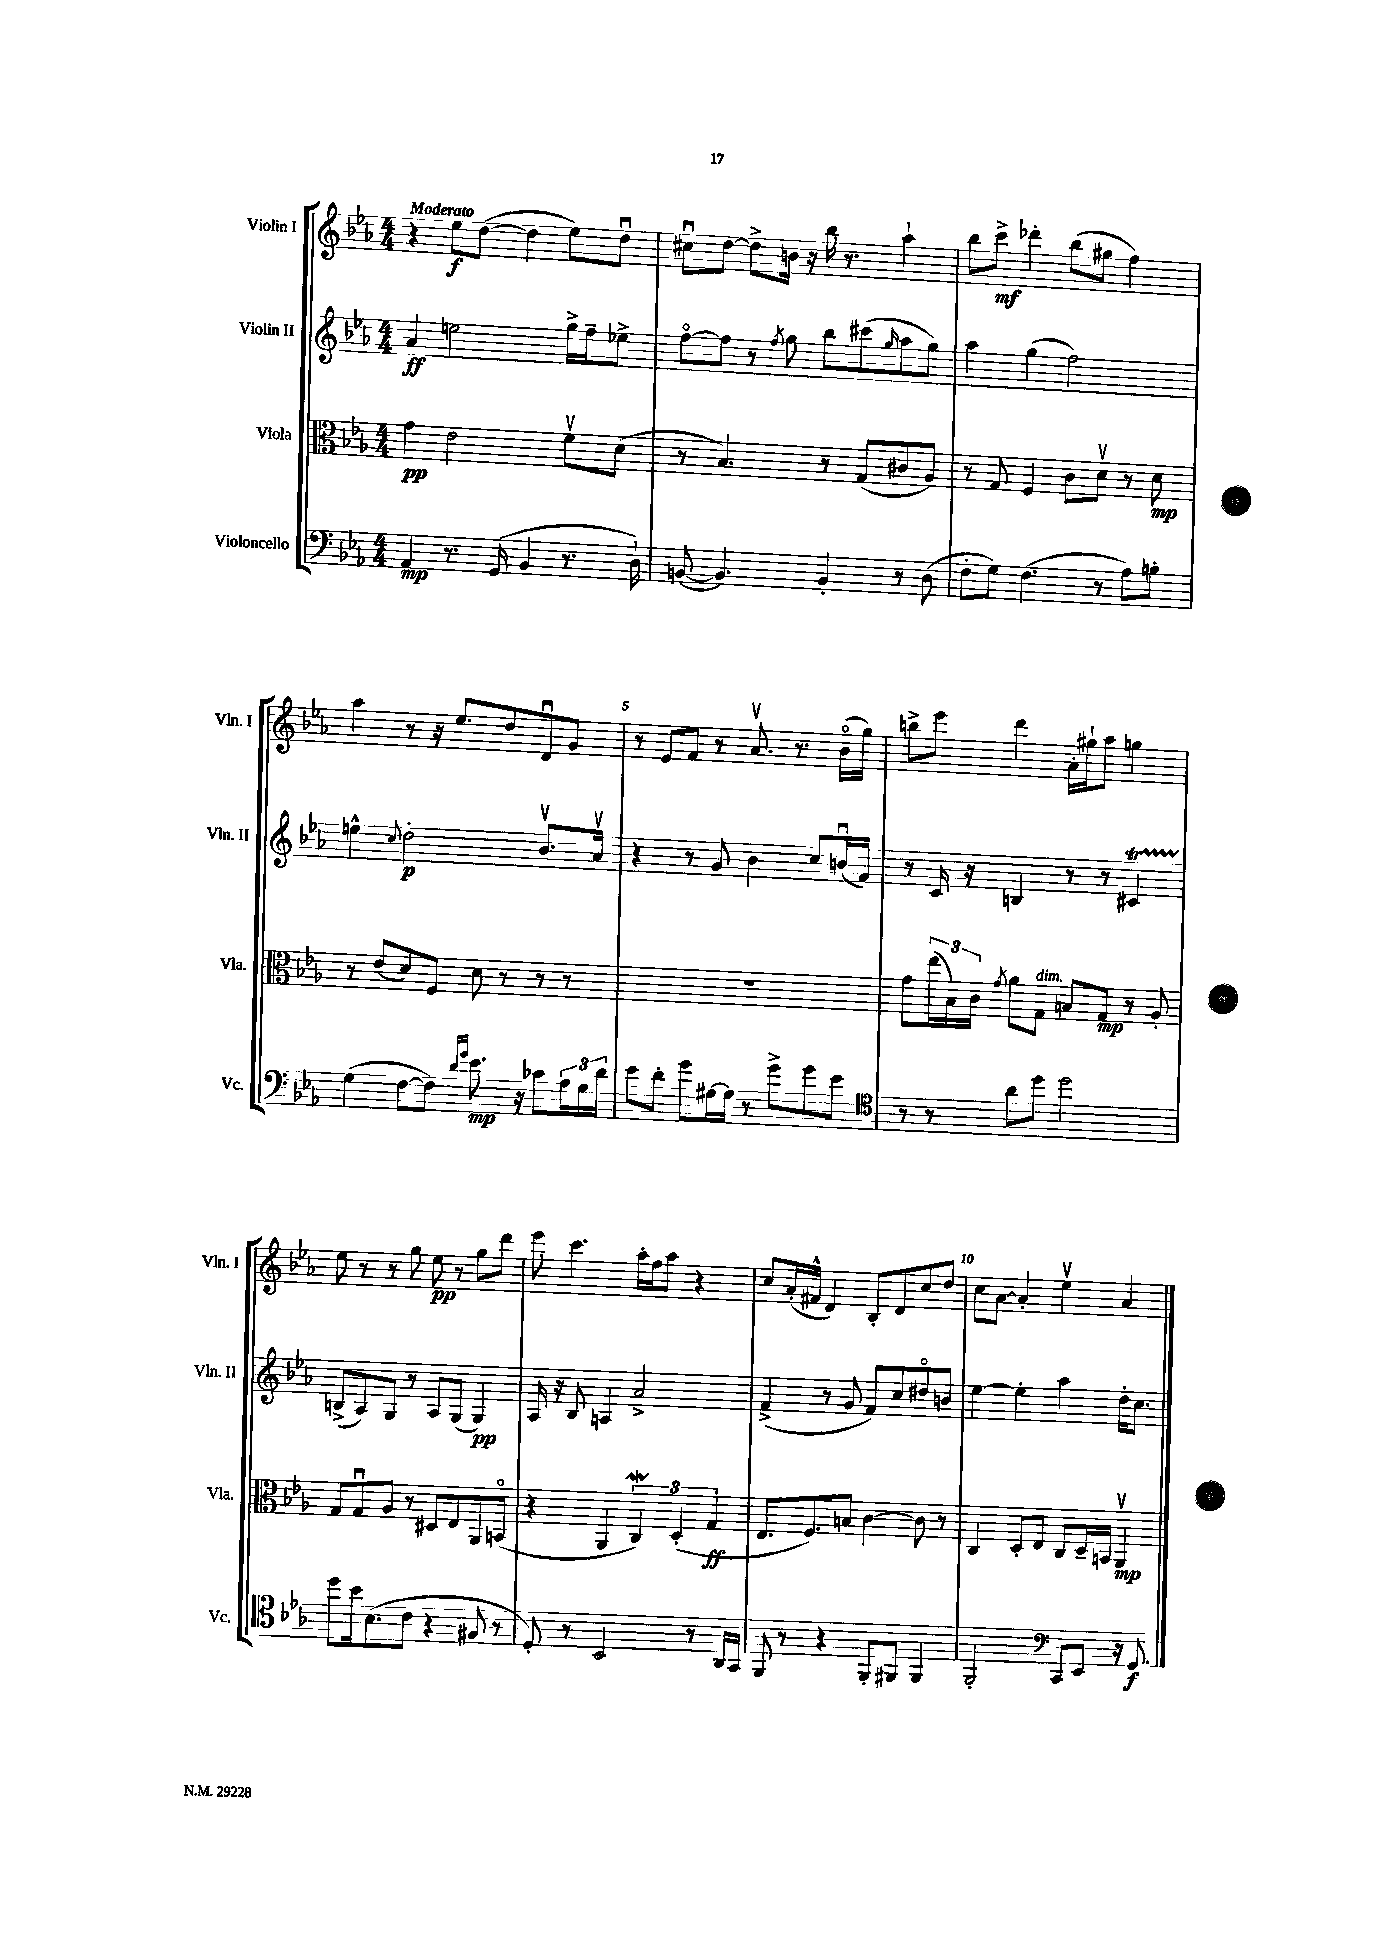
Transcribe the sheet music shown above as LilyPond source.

<<
\new StaffGroup <<
\new Staff = "s0" \with { instrumentName = "Violin I" shortInstrumentName = "Vln. I" } {
    \clef treble \key ees \major \numericTimeSignature \time 4/4 \tempo "Moderato"
    r4 ees''8\f d''8~( d''4 ees''8) d''8\downbow |
    cis''8\downbow d''8~ d''8-> b'16 r16 bes''16 r8. aes''4-! |
    bes''8 c'''8->\mf des'''4-. bes''8( gis''8 f''4) |
    aes''4 r8 r16 ees''8. d''8 d'8\downbow g'8 |
    r8 ees'8 f'8 r8 aes'8.\upbow r8. bes'16\flageolet( g''16) |
    b''8-> ees'''8 d'''4 aes'16-. gis''16-! aes''8 g''4 |
    ees''8 r8 r8 g''8 ees''8\pp r8 g''8 d'''8 |
    ees'''8 c'''4. aes''16-. f''16 aes''8 r4 |
    c''8 aes'16-.( fis'16-^ d'4) bes8-. d'8 c''8 d''8 |
    c''8 aes'8~ aes'4-. ees''4\upbow aes'4 \bar "|." |
}
\new Staff = "s1" \with { instrumentName = "Violin II" shortInstrumentName = "Vln. II" } {
    \clef treble \key ees \major \numericTimeSignature \time 4/4
    aes'4\ff e''2 g''16-> f''16-- ees''8-> |
    f''8~\flageolet f''8 r8 \acciaccatura { f''8 } g''8 bes''8 cis'''8( \grace { g''16 } aes''8 g''8) |
    aes''4 g''4( f''2) |
    e''4-^ \appoggiatura { c''8 } d''2-.\p bes'8.\upbow aes'16\upbow |
    r4 r8 g'8 bes'4 c''8 b'16\downbow( f'16) |
    r8 c'16 r16 b4 r8 r8 cis'4\startTrillSpan |
    b8->\stopTrillSpan( aes8) g8 r8 aes8 g8( g4\pp) |
    aes16 r16 bes8 a4 aes'2-> |
    f'4->( r8 g'8 f'8) c''8 dis''8\flageolet b'8 |
    ees''4~ ees''4-. aes''4 d''16-. c''8. \bar "|." |
}
\new Staff = "s2" \with { instrumentName = "Viola" shortInstrumentName = "Vla." } {
    \clef alto \key ees \major \numericTimeSignature \time 4/4
    g'4\pp ees'2 f'8\upbow d'8( |
    r8 bes4.) r8 g8( cis'8 aes8) |
    r8 g8 f4 c'8 d'8\upbow r8 d'8\mp |
    r8 ees'8( d'8) f8 d'8 r8 r8 r8 |
    R1 |
    g'8 \tuplet 3/2 { ees''16( bes16) c'16 } \acciaccatura { g'8 } aes'8 g8^\markup { \italic "dim." } b8 g8\mp r8 aes8-. |
    g8 g8\downbow aes8 r8 dis8 ees8 aes,8 b,8\flageolet( |
    r4 aes,4 \tuplet 3/2 { c4\mordent) d4-.( g4\ff } |
    ees8. f8.) b8 c'4~ c'8 r8 |
    c4 d8-. ees8 c8 d16-- b,16 aes,4\upbow\mp \bar "|." |
}
\new Staff = "s3" \with { instrumentName = "Violoncello" shortInstrumentName = "Vc." } {
    \clef bass \key ees \major \numericTimeSignature \time 4/4
    aes,4\mp r8. g,16( bes,4 r8. d16-!) |
    b,8~( b,4.) b,4-. r8 d8( |
    f8-. g8) f4.( r8 aes8) b8-. |
    g4( f8~ f8) \grace { d'16 g'16 } ees'8.\mp r16 ces'8 \tuplet 3/2 { aes16 g16 d'16 } |
    ees'8 d'8-. g'8 gis16~ gis16 r8 g'8-> g'8 ees'8 |
    \clef tenor r8 r8 aes'8 d''8 d''2 |
    d''8 bes'16 bes8.( c'8 r4 fis8 r8 |
    d8-.) r8 bes,2 r8 aes,16 g,16 |
    f,8 r8 r4 f,8-. fis,8 fis,4 |
    f,2-. \clef bass c,8 ees,8 r16 g,8.\f \bar "|." |
}
>>
>>
\layout { \context { \Score \override BarNumber.break-visibility = ##(#f #t #t) barNumberVisibility = #(every-nth-bar-number-visible 5) } }
